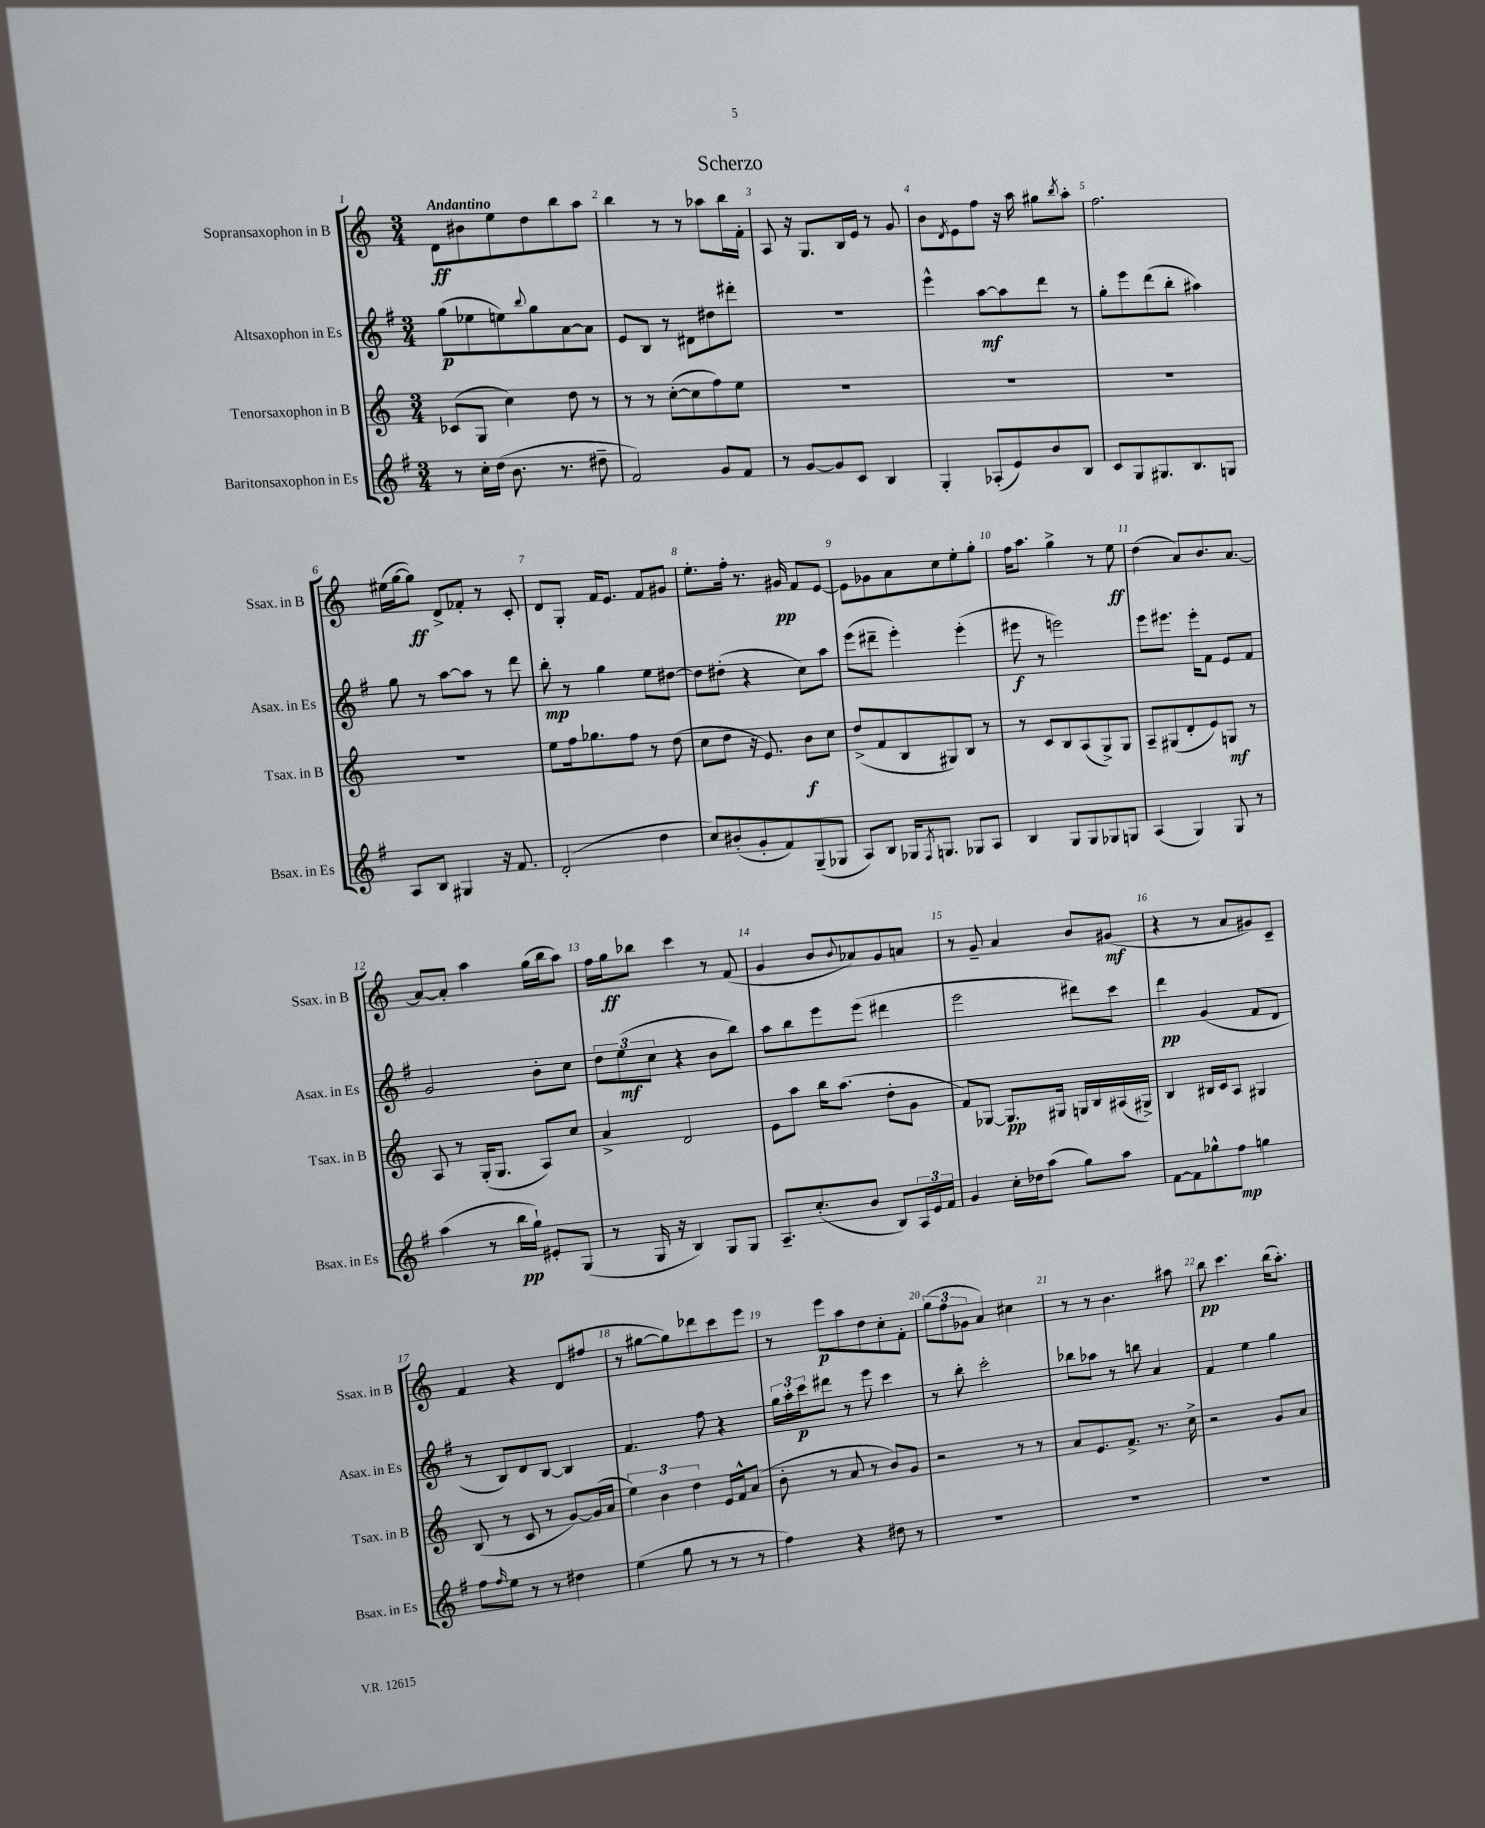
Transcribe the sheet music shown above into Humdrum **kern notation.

**kern	**dynam	**kern	**dynam	**kern	**dynam	**kern	**dynam
*part4	*part4	*part3	*part3	*part2	*part2	*part1	*part1
*staff4	*staff4	*staff3	*staff3	*staff2	*staff2	*staff1	*staff1
*I"Baritonsaxophon in Es	*	*I"Tenorsaxophon in B	*	*I"Altsaxophon in Es	*	*I"Sopransaxophon in B	*
*I'Bsax. in Es	*	*I'Tsax. in B	*	*I'Asax. in Es	*	*I'Ssax. in B	*
*clefG2	*	*clefG2	*	*clefG2	*	*clefG2	*
*k[f#]	*	*k[]	*	*k[f#]	*	*k[]	*
*M3/4	*	*M3/4	*	*M3/4	*	*M3/4	*
=1	=1	=1	=1	=1	=1	=1	=1
!	!	!	!	!	!	!LO:TX:a:B:t=Andantino	!
8r	.	(8c-X/L	.	(8gg\L	p	8d\L	ff
16cc'\LL	.	8G/J	.	8ee-X\	.	8b#X\	.
(16dd\JJ	.	.	.	.	.	.	.
8.b\	.	4cc\)	.	8een\)	.	8ee\	.
.	.	.	.	8qqbb/	.	.	.
.	.	.	.	8gg\	.	8dd\	.
8.r	.	.	.	.	.	.	.
.	.	8dd\	.	[8a\	.	8bb\	.
8dd#X~\	.	8r	.	8a\J]	.	8aa\J	.
=2	=2	=2	=2	=2	=2	=2	=2
2f#/)	.	8r	.	8e/L	.	4bb\	.
.	.	8r	.	8B/J	.	.	.
.	.	([8cc'\L	.	8r	.	8r	.
.	.	8cc\]	.	8d#X\L	.	8r	.
8g/L	.	8ff\)	.	8dd#X\	.	8aa-X\L	.
8f#/J	.	8ee\J	.	8ddd#X'\J	.	16bb\L	.
.	.	.	.	.	.	16f'\JJ	.
=3	=3	=3	=3	=3	=3	=3	=3
8r	.	2.r	.	2.r	.	8A/	.
[8g/L	.	.	.	.	.	16r	.
.	.	.	.	.	.	8.G/L	.
8g/]	.	.	.	.	.	.	.
8c/J	.	.	.	.	.	16B/L	.
.	.	.	.	.	.	16e/JJ	.
4B/	.	.	.	.	.	8r	.
.	.	.	.	.	.	8g/	.
=4	=4	=4	=4	=4	=4	=4	=4
4G'/	.	2.r	.	4eee^^\	.	8b\L	.
.	.	.	.	.	.	8qd/	.
.	.	.	.	.	.	8e\	.
(8A-X'/L	.	.	.	[8aa\L	mf	8ff\J	.
8e/)	.	.	.	8aa\]	.	16r	.
.	.	.	.	.	.	16aa\	.
8b/	.	.	.	8ddd\J	.	8gg#X\L	.
.	.	.	.	.	.	8qbb/	.
8B/J	.	.	.	8r	.	8aa'\J	.
=5	=5	=5	=5	=5	=5	=5	=5
8c/L	.	2.r	.	8gg'\L	.	2.ff\	.
8G/	.	.	.	8eee\	.	.	.
8.G#X/	.	.	.	(8ddd\	.	.	.
.	.	.	.	8bb'\J	.	.	.
8.B/	.	.	.	.	.	.	.
.	.	.	.	4aa#X\)	.	.	.
8Gn/J	.	.	.	.	.	.	.
!!LO:LB:g=z
=6	=6	=6	=6	=6	=6	=6	=6
8A/L	.	2.r	.	8gg\	.	(16ee#X\LL	.
.	.	.	.	.	.	[16gg\J	.
8B/J	.	.	.	8r	.	8gg\J])	ff
4G#X/	.	.	.	[8aa\L	.	8d^/L	.
.	.	.	.	8aa\J]	.	8f-X'/J	.
16r	.	.	.	8r	.	8r	.
8.f#/	.	.	.	.	.	.	.
.	.	.	.	8ddd\	.	8c'/	.
=7	=7	=7	=7	=7	=7	=7	=7
(2d'/	.	8ee\L	.	8bb'\	mp	8d/L	.
.	.	16ff\k	.	8r	.	8G'/J	.
.	.	8.gg-X\	.	.	.	.	.
.	.	.	.	4gg\	.	16f/KL	.
.	.	.	.	.	.	8.e/J	.
.	.	8ff\J	.	.	.	.	.
4dd\	.	8r	.	8ee\L	.	8f/L	.
.	.	(8dd\	.	[8dd#X\J	.	8g#X/J	.
=8	=8	=8	=8	=8	=8	=8	=8
8cc/L)	.	8cc\L	.	8dd#\L]	.	8.ee'\L	.
(8b#X'/	.	8dd\J	.	(8dd#X'\J	.	.	.
.	.	.	.	.	.	16ff'\Jk	.
8g'/	.	16r	.	4r	.	8.r	.
.	.	8.e/)	.	.	.	.	.
8f#/)	.	.	.	.	.	.	.
.	.	.	.	.	.	16g#X/	pp
(8G~/	.	8b\L	f	8cc\L)	.	8f/L	.
8G-X/J	.	8cc\J	.	8aa\J	.	[8e/J	.
=9	=9	=9	=9	=9	=9	=9	=9
8A/L)	.	(8dd^/L	.	(8eee\L	.	8e\L]	.
8B/J	.	8f/	.	8ddd#X~\J	.	8g-X\	.
16G-X/KL	.	8B/	.	4eee'\)	.	8a\	.
8qF#/	.	.	.	.	.	.	.
8.Gn/J	.	.	.	.	.	.	.
.	.	8G#X/)	.	.	.	8cc\	.
8G-X/L	.	8B/J	.	(4eee'\	.	8ee'\	.
8A/J	.	8r	.	.	.	8gg'\J	.
=10	=10	=10	=10	=10	=10	=10	=10
4B/	.	8r	.	8eee#X\	f	16ff\KL	.
.	.	.	.	.	.	8.aa\J	.
.	.	8c/L	.	8r	.	.	.
8G/L	.	8B/	.	2eeen\)	.	4gg^\	.
8G/	.	(8A/	.	.	.	.	.
8G-X/	.	8G^/)	.	.	.	8r	.
8Gn/J	.	8G/J	.	.	.	8ee\	ff
=11	=11	=11	=11	=11	=11	=11	=11
(4A/	.	8A~/L	.	8eee\L	.	(4dd\	.
.	.	(8G#X/	.	8.eee#X\J	.	.	.
4G/)	.	8d'/	.	.	.	8a/L)	.
.	.	.	.	16eee#'\KL	.	.	.
.	.	8e/)	.	8f#\J	.	8.b/	.
8G/	.	8Gn/J	mf	8e/L	.	.	.
.	.	.	.	.	.	[8.a/J	.
8r	.	8r	.	8f#/J	.	.	.
!!LO:LB:g=z
=12	=12	=12	=12	=12	=12	=12	=12
(4aa\	.	8A/	.	2g/	.	8a/L_	.
.	.	8r	.	.	.	8a'/J]	.
8r	.	(16G'/KL	.	.	.	4aa\	.
.	.	8.G/J	.	.	.	.	.
16bb\LL	pp	.	.	.	.	.	.
16gg`\JJ)	.	.	.	.	.	.	.
8e#X'/L	.	8A/L)	.	8b'\L	.	(16gg\LL	.
.	.	.	.	.	.	16bb\J	.
(8G/J	.	8cc/J	.	8cc\J	.	8aa\J)	.
=13	=13	=13	=13	=13	=13	=13	=13
8r	.	4a^/	.	12dd\L	.	16ff\LL	.
.	.	.	.	.	.	16gg\J	ff
.	.	.	.	(12ee\	mf	.	.
16G/	.	.	.	.	.	8bb-X\J	.
.	.	.	.	12cc\J	.	.	.
16r	.	.	.	.	.	.	.
4B/)	.	2d/	.	4r	.	4ccc\	.
8G/L	.	.	.	8b\L	.	8r	.
8G/J	.	.	.	8bb\J)	.	(8f/	.
=14	=14	=14	=14	=14	=14	=14	=14
8.A~/L	.	8e\L	.	8aa\L	.	4g/	.
.	.	8aa\J	.	8bb\	.	.	.
(8.cc'/	.	.	.	.	.	.	.
.	.	16bb\KL	.	8eee\	.	8b/L	.
.	.	(8.aa\J	.	.	.	.	.
.	.	.	.	.	.	8qqb/	.
8b/J	.	.	.	(8eee\J	.	8a-X/)	.
8B/L)	.	8dd'\L	.	4ddd#X\	.	8g/	.
24A/L	.	8g\J	.	.	.	8an/J	.
24e/	.	.	.	.	.	.	.
24f#/JJ	.	.	.	.	.	.	.
=15	=15	=15	=15	=15	=15	=15	=15
4g/	.	8f/L)	.	2eee\	.	8r	.
.	.	[8G-X/J	.	.	.	8g~/	.
16cc'\LL	.	8.G-/L]	pp	.	.	4a/	.
16dd-X\J	.	.	.	.	.	.	.
(8aa\J	.	.	.	.	.	.	.
.	.	16G#X/Jk	.	.	.	.	.
8gg\L)	.	16Gn/LL	.	8ddd#X\L)	.	8b/L	.
.	.	16B/	.	.	.	.	.
8aa\J	.	(16A#X/	.	8ccc\J	.	(8g#X/J	mf
.	.	16G#X^/JJ)	.	.	.	.	.
=16	=16	=16	=16	=16	=16	=16	=16
[8f#\L	.	4B/	.	4ddd\	pp	4r	.
8f#\]	.	.	.	.	.	.	.
8gg-X^^\	.	16B#X/LL	.	(4g/	.	8r	.
.	.	16c/J	.	.	.	.	.
8ff#\J	mp	8A/J	.	.	.	8a/L	.
4ggn\	.	4G#X/	.	8f#/L	.	8g#X/)	.
.	.	.	.	8d/J	.	8c~/J	.
!!LO:LB:g=z
=17	=17	=17	=17	=17	=17	=17	=17
8ff#\L	.	(8B/	.	8r	.	4f/	.
16qqff#/	.	.	.	.	.	.	.
8ee\J	.	8r	.	8B/L)	.	.	.
8r	.	8c/	.	8d/	.	4r	.
8r	.	8r	.	[8B/J	.	.	.
4dd#X\	.	[8g/L)	.	4B/]	.	(8d/L	.
.	.	(16g/L]	.	.	.	8ff#X/J	.
.	.	16a/JJ	.	.	.	.	.
=18	=18	=18	=18	=18	=18	=18	=18
(4ee\	.	6ee\)	.	4.f#/	.	8r	.
.	.	.	.	.	.	[8gg#X\L	.
.	.	6b\	.	.	.	.	.
8gg\	.	.	.	.	.	8gg#\])	.
.	.	6dd\	.	.	.	.	.
8r	.	.	.	8ff#\	.	8ddd-X\	.
8r	.	16e/LL	.	4r	.	8ccc\	.
.	.	16f^^/J	.	.	.	.	.
8r	.	(8a/J	.	.	.	8eee\J	.
=19	=19	=19	=19	=19	=19	=19	=19
4ff#\)	.	8b'\	.	24gg\LL	.	8r	.
.	.	.	.	24aa'\	.	.	.
.	.	.	.	24ccc\J	p	.	.
.	.	8r	.	8ddd#X\J	.	8eee\L	p
4r	.	8a/	.	8r	.	8aa\	.
.	.	8r	.	8eee\	.	8dd\	.
8dd#X\	.	8b/L)	.	4ccc\	.	8cc'\	.
8r	.	8g/J	.	.	.	8f'\J	.
=20	=20	=20	=20	=20	=20	=20	=20
2.r	.	2r	.	8r	.	(12gg\L	.
.	.	.	.	.	.	12ff\	.
.	.	.	.	8bb'\	.	.	.
.	.	.	.	.	.	12g-X\J	.
.	.	.	.	2ccc'\	.	4a/)	.
.	.	8r	.	.	.	4cc#X\	.
.	.	8r	.	.	.	.	.
=21	=21	=21	=21	=21	=21	=21	=21
2.r	.	8a/L	.	8bb-X\L	.	8r	.
.	.	8.e/	.	8aa-X\J	.	8r	.
.	.	.	.	8r	.	4.b\	.
.	.	8.f^/J	.	.	.	.	.
.	.	.	.	8bbn\	.	.	.
.	.	8.r	.	4a/	.	.	.
.	.	.	.	.	.	8aa#X\	.
.	.	16cc^\	.	.	.	.	.
=22	=22	=22	=22	=22	=22	=22	=22
2.r	.	2r	.	4f#/	.	8bb\	pp
.	.	.	.	.	.	4.ccc\	.
.	.	.	.	4ee\	.	.	.
.	.	8g/L	.	4gg\	.	(16bb\KL	.
.	.	.	.	.	.	8.aa'\J)	.
.	.	8a/J	.	.	.	.	.
==	==	==	==	==	==	==	==
*-	*-	*-	*-	*-	*-	*-	*-
